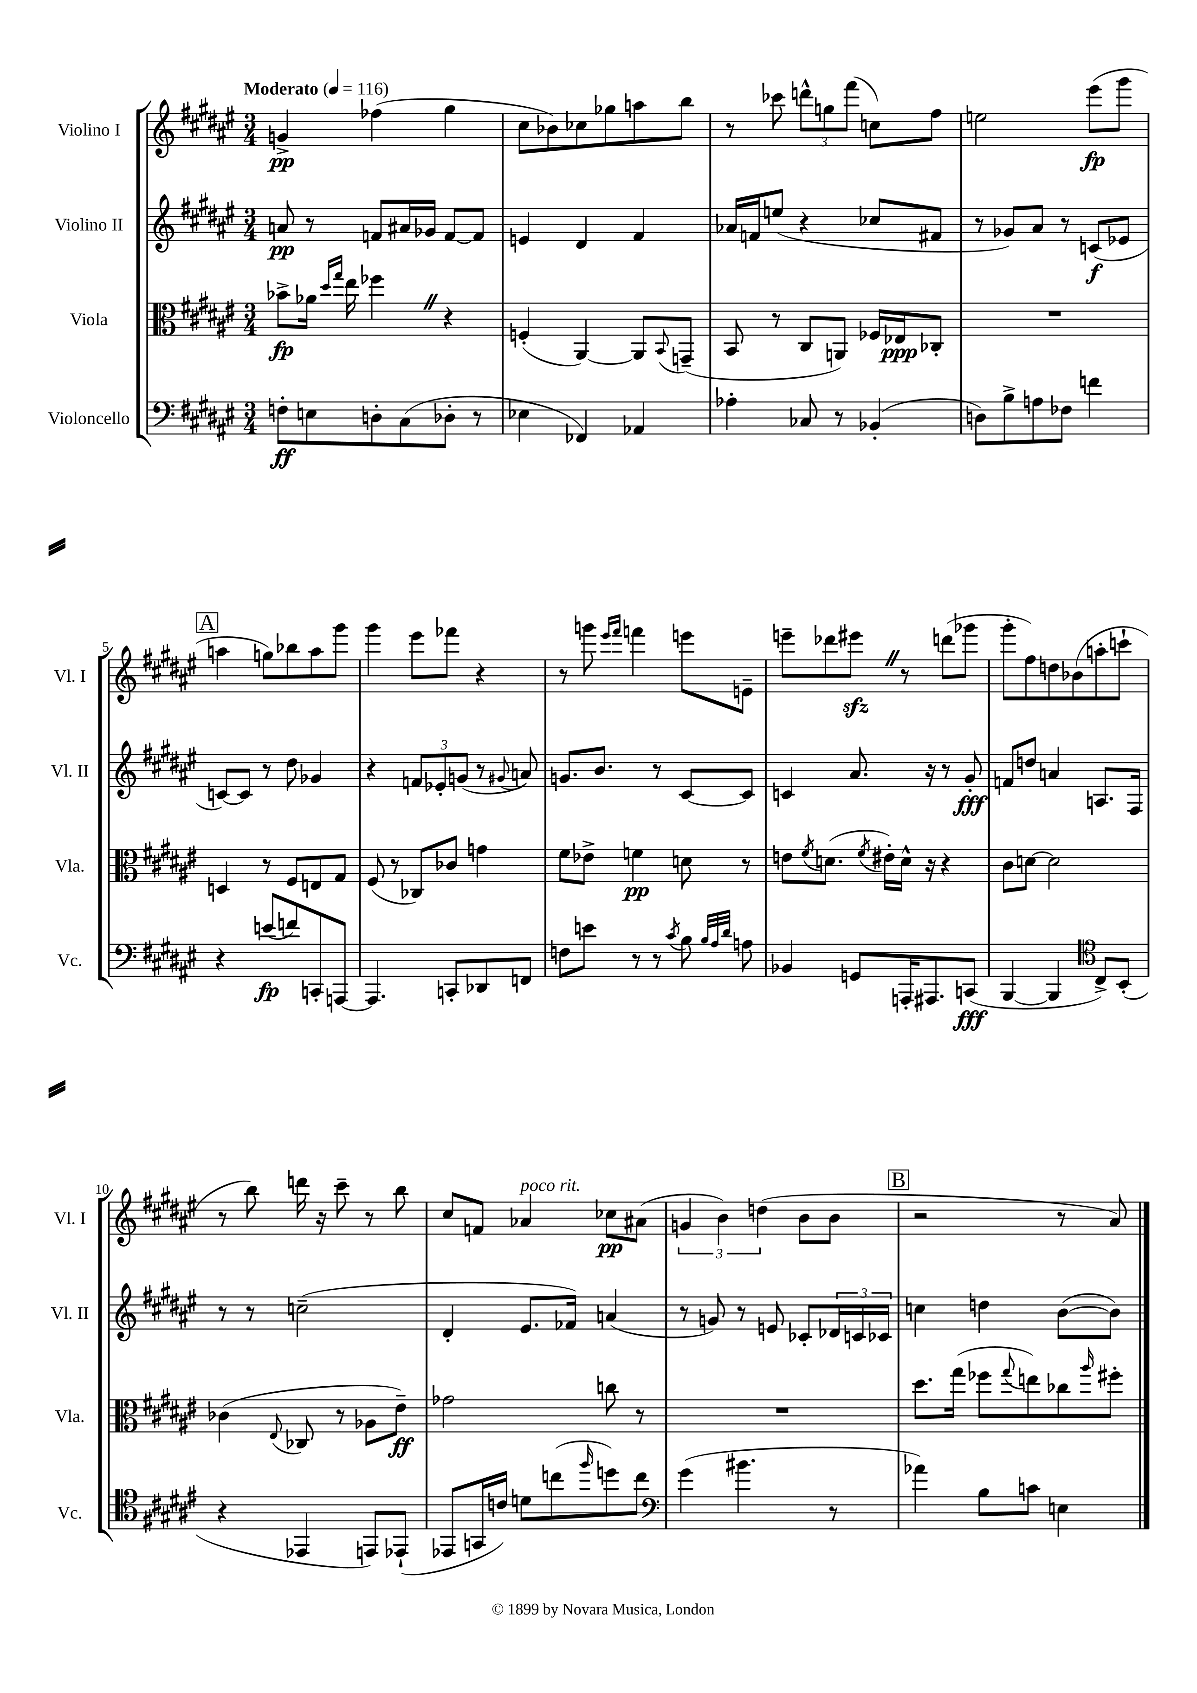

**kern	**kern	**kern	**kern
*staff4	*staff3	*staff2	*staff1
*clefF4	*clefC3	*clefG2	*clefG2
*k[f#c#g#d#a#e#]	*k[f#c#g#d#a#e#]	*k[f#c#g#d#a#e#]	*k[f#c#g#d#a#e#]
*M3/4	*M3/4	*M3/4	*M3/4
*MM116	*MM116	*MM116	*MM116
8F'	8b-^	8a	4g^
8E	16a-	8r	.
.	16qqdd#	.	.
.	16qqgg#	.	.
.	16ee#	.	.
8D'	4ff-	8f	(4ff-
(8C#	.	16a#	.
.	.	16g-	.
8D-'	4r	[8f	4gg#
8r	.	8f]	.
=	=	=	=
4E-	(4F'	4e	8cc#
.	.	.	8b-)
4FF-)	[4AA#)	4d#	8cc-
.	.	.	8gg-
4AA-	8AA#]	4f#	8aa
.	8qqBB	.	.
.	(8GG~	.	8bb
=	=	=	=
4A-'	8BB	16a-	8r
.	.	16f	.
.	8r	(8ee	8ccc-
8C-	8C#	4r	12ddd^^
.	.	.	12gg
8r	8AA)	.	.
.	.	.	(12fff#
(4BB-'	16F-	8cc-	8cc)
.	16E-	.	.
.	8C-'	8f#	8ff#
=	=	=	=
8D)	2.r	8r	2ee
8B^	.	8g-)	.
8A	.	8a#	.
8F-	.	8r	.
4f	.	(8c	(8eee#
.	.	8e-	8ggg#
=	=	=	=
4r	4D	[8c)	4aa
.	.	8c]	.
(8e	8r	8r	8gg)
8f)	8F#	8dd#	8bb-
8CC'	8E	4g-	8aa
[8AAA	8G#	.	8ggg#
=	=	=	=
4.AAA]	(8F#	4r	4ggg#
.	8r	.	.
.	8C-)	12f	8eee#
.	.	12e-'	.
8CC'	8c-	.	8fff-
.	.	(12g	.
8DD-	4g	8r	4r
.	.	8qqg#	.
8FF	.	8a)	.
=	=	=	=
8F	8f#	8.g	8r
8e	8e-^	.	8ggg
.	.	8.b	.
.	.	.	16qqeee#
.	.	.	16qqfff#
8r	4f	.	4fff
8r	.	8r	.
8qc#	.	.	.
8B	8d	[8c#	8eee
32qqB	.	.	.
32qqA#	.	.	.
32qqd#	.	.	.
8A	8r	8c#]	8e~
=	=	=	=
4BB-	8e	4c	8eee~
.	8qf#	.	.
.	(8.d	.	8ddd-
8GG	.	8.a#	8eee#
.	8qf#	.	.
.	16e#')	.	.
16AAA'	16d^^	.	8r
8.AAA#	16r	16r	.
.	4r	8r	(8ddd
(8CC	.	8g#'	8ggg-
=	=	=	=
[4BBB	8c#	8f	8ggg#'
.	[8d	8dd	8ff#)
4BBB]	2d]	4a	8dd
.	.	.	(8b-
*clefC4	*	*	*
8C#^)	.	8.A	8aa'
(8BB'	.	.	8ccc`
.	.	16F#	.
=	=	=	=
4r	(4c-	8r	8r
.	.	8r	8bb)
.	8qqE#	.	.
4EE-	8C-	(2cc~	16ddd
.	.	.	16r
.	8r	.	8ccc#~
8EE)	8A-	.	8r
(8EE-`	8e#~)	.	8bb
=	=	=	=
8EE-	2g-	4d#'	8cc#
16GG	.	.	8f
16c)	.	.	.
8d	.	8.e#	4a-
(8cc	.	.	.
.	.	16f-)	.
16qqff#	.	.	.
8dd)	8cc	(4a	8cc-
8cc	8r	.	(8a#
=	=	=	=
*clefF4	*	*	*
(4g#	2.r	8r	6g
.	.	8g)	.
.	.	.	6b)
4.b#	.	8r	.
.	.	.	(6dd
.	.	8e	.
.	.	8c-'	8b
8r	.	24d-	8b
.	.	24c	.
.	.	24c-	.
=	=	=	=
4a-)	8.dd#	4cc	2r
.	(16gg#	.	.
8B	8ff-	4dd	.
.	8qqgg#	.	.
8c	8ee)	.	.
4E	8cc-	([8b	8r
.	16qqaa#	.	.
.	8ff#'	8b])	8a#)
==	==	==	==
*-	*-	*-	*-
